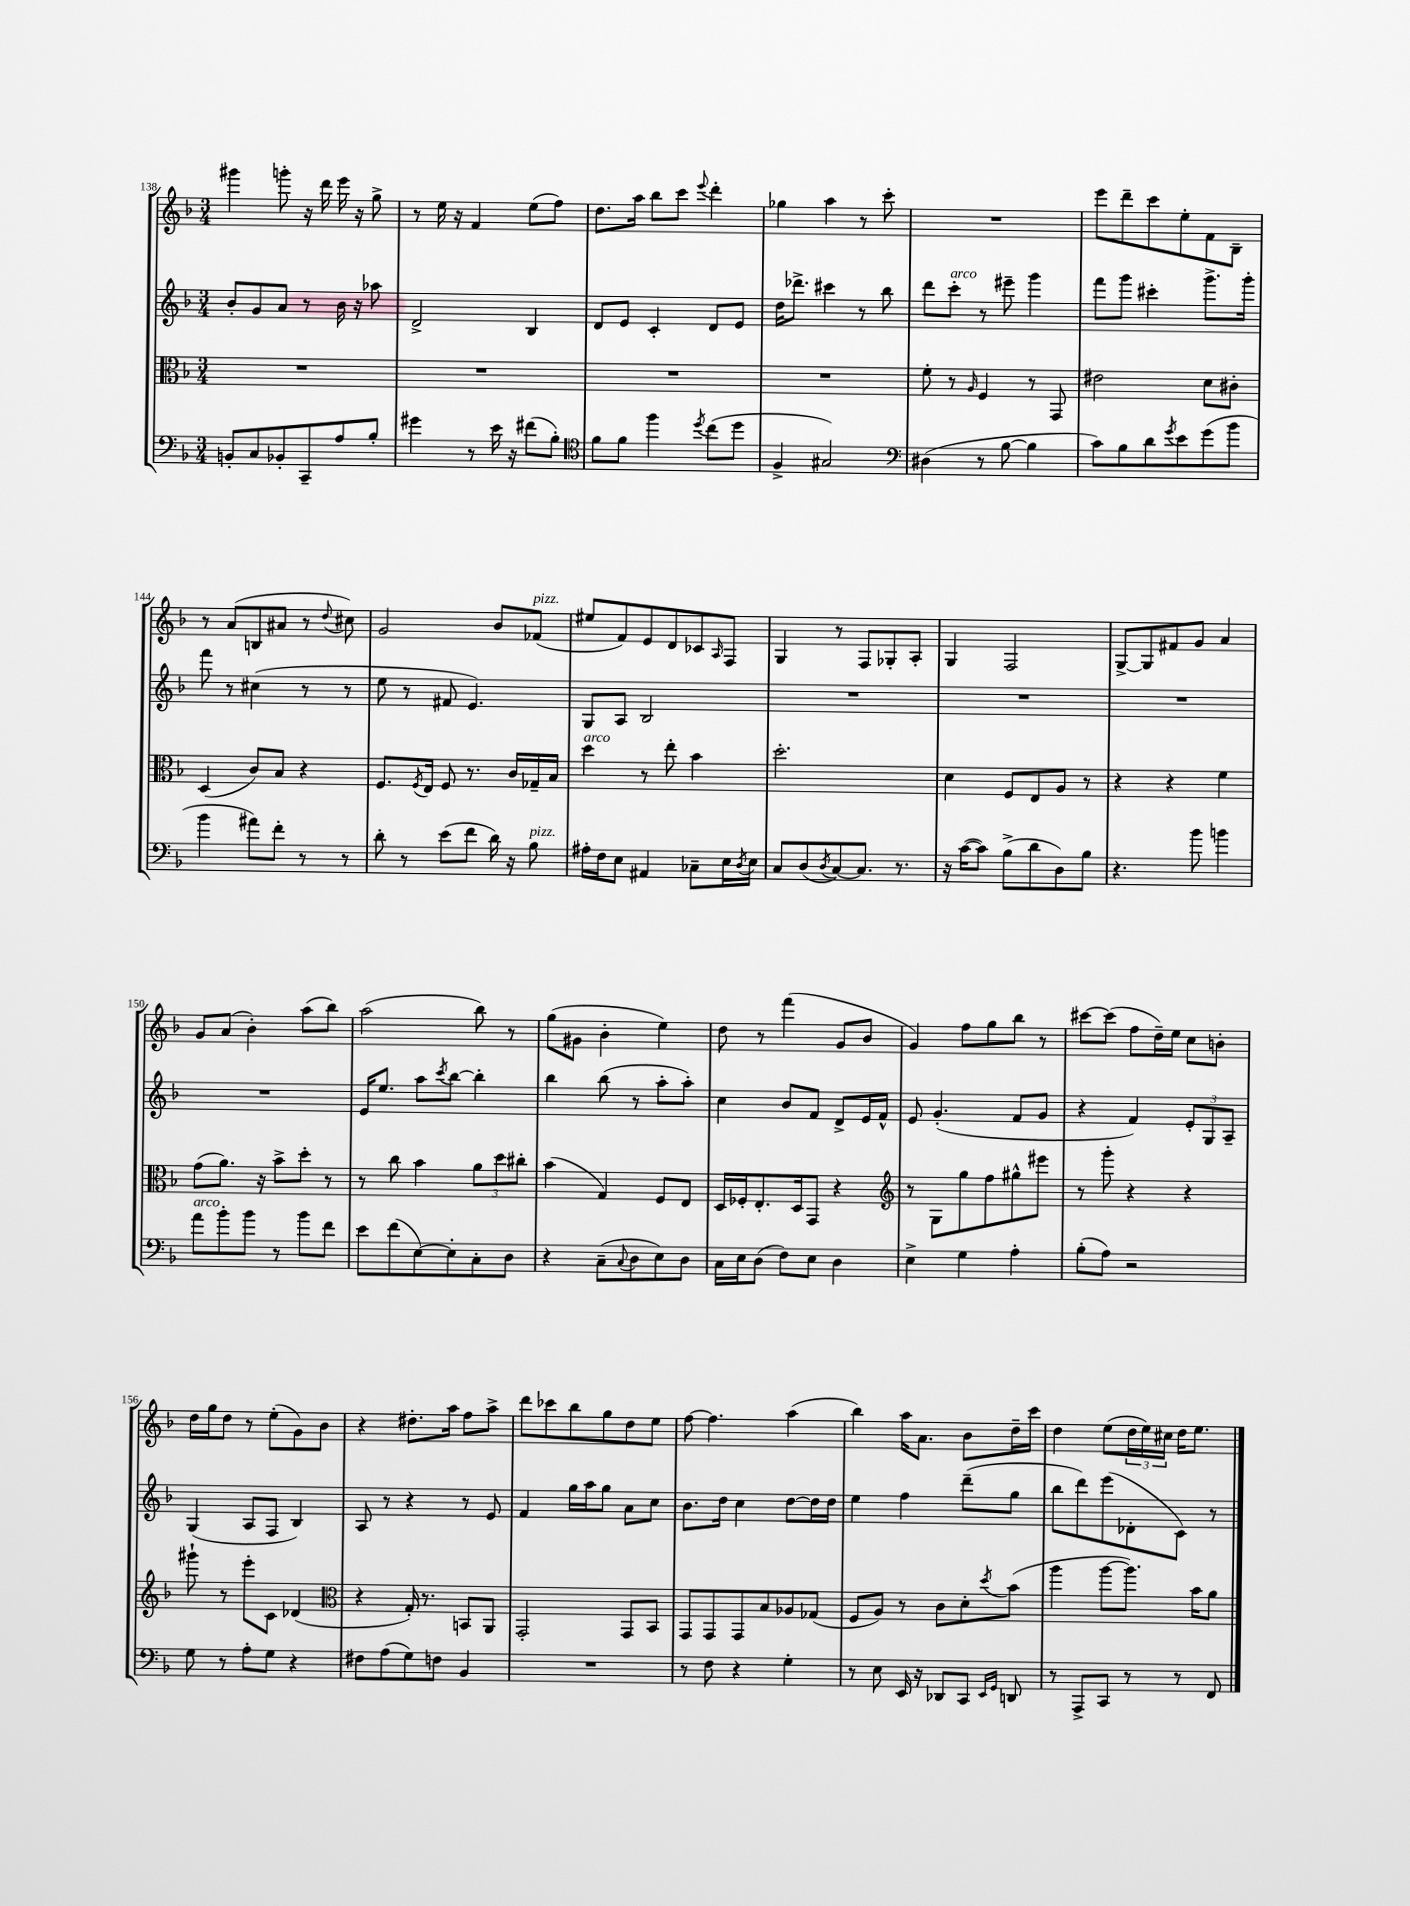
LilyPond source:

<<
\new StaffGroup <<
\new Staff = "s0" {
    \clef treble \key f \major \numericTimeSignature \time 3/4
    gis'''4 g'''8-. r16 d'''16 e'''16 r16 g''8-> |
    r8 e''16 r16 f'4 e''8( f''8) |
    d''8. a''16 bes''8 c'''8 \appoggiatura { e'''8 } d'''4-. |
    ges''4 a''4 r8 c'''8-. |
    R2. |
    e'''8 d'''8-- c'''8 e''8-. f'8 bes8-- |
    r8 a'8( b8 ais'8 r8 \appoggiatura { d''8 } cis''8) |
    g'2 bes'8 fes'8^\markup { \italic "pizz." }( |
    eis''8 f'8) e'8 d'8 ces'8 \grace { a16 } f8 |
    g4 r8 f8 ges8-. a8-. |
    g4 f2 |
    g8~-> g8 fis'8 g'8 a'4 |
    g'8 a'8( bes'4-.) a''8( bes''8) |
    a''2( bes''8) r8 |
    g''8( gis'8 bes'4-. e''4) |
    d''8 r8 f'''4( g'8 bes'8 |
    g'4) f''8 g''8 bes''8 r8 |
    cis'''8~ cis'''8( f''8 d''16--) e''16 c''8 b'8-. |
    d''16 g''16 d''8 r8 e''8-.( g'8) bes'8 |
    r4 dis''8.-. a''16 f''8 a''8-> |
    d'''8 ces'''8 bes''8 g''8 d''8 e''8 |
    f''8~ f''4. a''4( |
    bes''4) a''16 a'8. bes'8 d''16-- c'''16 |
    d''4 e''8( \tuplet 3/2 { d''16 e''16) cis''16 } d''16 e''8. \bar "|." |
}
\new Staff = "s1" {
    \clef treble \key f \major \numericTimeSignature \time 3/4
    bes'8-. g'8 a'8 r8 bes'16 r16 aes''8 |
    d'2-> bes4 |
    d'8 e'8 c'4-. d'8 e'8 |
    d''16 des'''8.-> cis'''4 r8 bes''8 |
    d'''8 c'''8-.^\markup { \italic "arco" } r8 eis'''8-- g'''4 |
    f'''8 g'''8 cis'''4-. g'''8.-> g'''16-. |
    f'''8 r8 cis''4( r8 r8 |
    e''8 r8 fis'8 e'4.) |
    g8 a8 bes2 |
    R2. |
    R2. |
    R2. |
    R2. |
    e'16 e''8. a''8 \acciaccatura { c'''8 } bes''8~ bes''4-. |
    bes''4 bes''8( r8 a''8-. a''8-.) |
    c''4 bes'8 f'8 d'8-> e'16 f'16-^ |
    e'8 g'4.-.( f'8 g'8 |
    r4 f'4) \tuplet 3/2 { e'8-. g8 a8-- } |
    g4( a8 f8 bes4) |
    a8 r8 r4 r8 e'8 |
    f'4 g''16 a''16 g''8 a'8 c''8 |
    bes'8. d''16 c''4 d''8~ d''16 d''16 |
    e''4 f''4 d'''8--( g''8 |
    bes''8 d'''8) e'''8( des'8-. c'8) r8 \bar "|." |
}
\new Staff = "s2" {
    \clef alto \key f \major \numericTimeSignature \time 3/4
    R2. |
    R2. |
    R2. |
    R2. |
    f'8-. r8 \grace { a16 } f4 r8 g,8 |
    eis'2 d'8 cis'8-. |
    d4( c'8) bes8 r4 |
    f8. \acciaccatura { f8 } e16 f8 r8. c'16 ges16-- bes16 |
    d''4^\markup { \italic "arco" } r8 e''8-. bes'4 |
    d''2.-. |
    d'4 f8 e8 a8 r8 |
    r4 r4 f'4 |
    g'8( a'8.) r16 bes'8-> d''8-. r8 |
    r8 c''8 bes'4 \tuplet 3/2 { a'8 d''8 cis''8-. } |
    bes'4( g4) f8 e8 |
    d16 fes16-. e8.-. d16 g,8 r4 |
    \clef treble r8 g8 g''8 f''8 gis''8-^ eis'''8 |
    r8 g'''8-. r4 r4 |
    gis'''8-! r8 e'''8-. c'8 des'4( |
    \clef alto r4 g16-.) r8. b,8 a,8 |
    g,2-. g,8 bes,8 |
    g,8 g,8 g,8 bes8 aes8 ges8( |
    f8 a8) r8 c'8 d'8-. \acciaccatura { d''8 } bes'8( |
    a''4 a''8~ a''8.) bes'16 a'8 \bar "|." |
}
\new Staff = "s3" {
    \clef bass \key f \major \numericTimeSignature \time 3/4
    b,8-. c8 bes,8-. c,8-- a8 bes8-. |
    gis'4 r8 e'16 r16 fis'8( bes8-.) |
    \clef tenor f'8 f'8 f''4 \acciaccatura { d''8 } c''8( d''8 |
    f4-> gis2) |
    \clef bass dis4( r8 bes8~ bes4 |
    c'8) bes8 d'8 \acciaccatura { g'8 } e'8 g'8( bes'8 |
    bes'4 ais'8) f'8-. r8 r8 |
    d'8-. r8 e'8( f'8 d'16) r16 bes8^\markup { \italic "pizz." } |
    ais16-. f16 e8 ais,4 ces8-- e16 \acciaccatura { d8 } e16 |
    c8 d8( \acciaccatura { d8 } c8~) c8. r8. |
    r16 c'16~( c'8) bes8->( d'8 d8) bes8 |
    r4. bes'8 b'4 |
    a'8^\markup { \italic "arco" } bes'8-. bes'8 r8 bes'8 f'8 |
    e'8 f'8( e8~) e8-. c8-. d8 |
    r4 c8--( \appoggiatura { c8 } d8 e8) d8 |
    c16 e16 d8( f8) e8 d4 |
    e4-> g4 a4-. |
    bes8-.( a8) r2 |
    g8 r8 a8-. g8 r4 |
    fis8 a8( g8) f8 bes,4 |
    R2. |
    r8 f8 r4 g4-. |
    r8 e8 e,16 r16 des,8 c,8 \grace { e,16 g,16 } d,8 |
    r8 a,,8-> c,8 r8 r8 f,8 \bar "|." |
}
>>
>>
\layout { \context { \Score currentBarNumber = #138 } }
